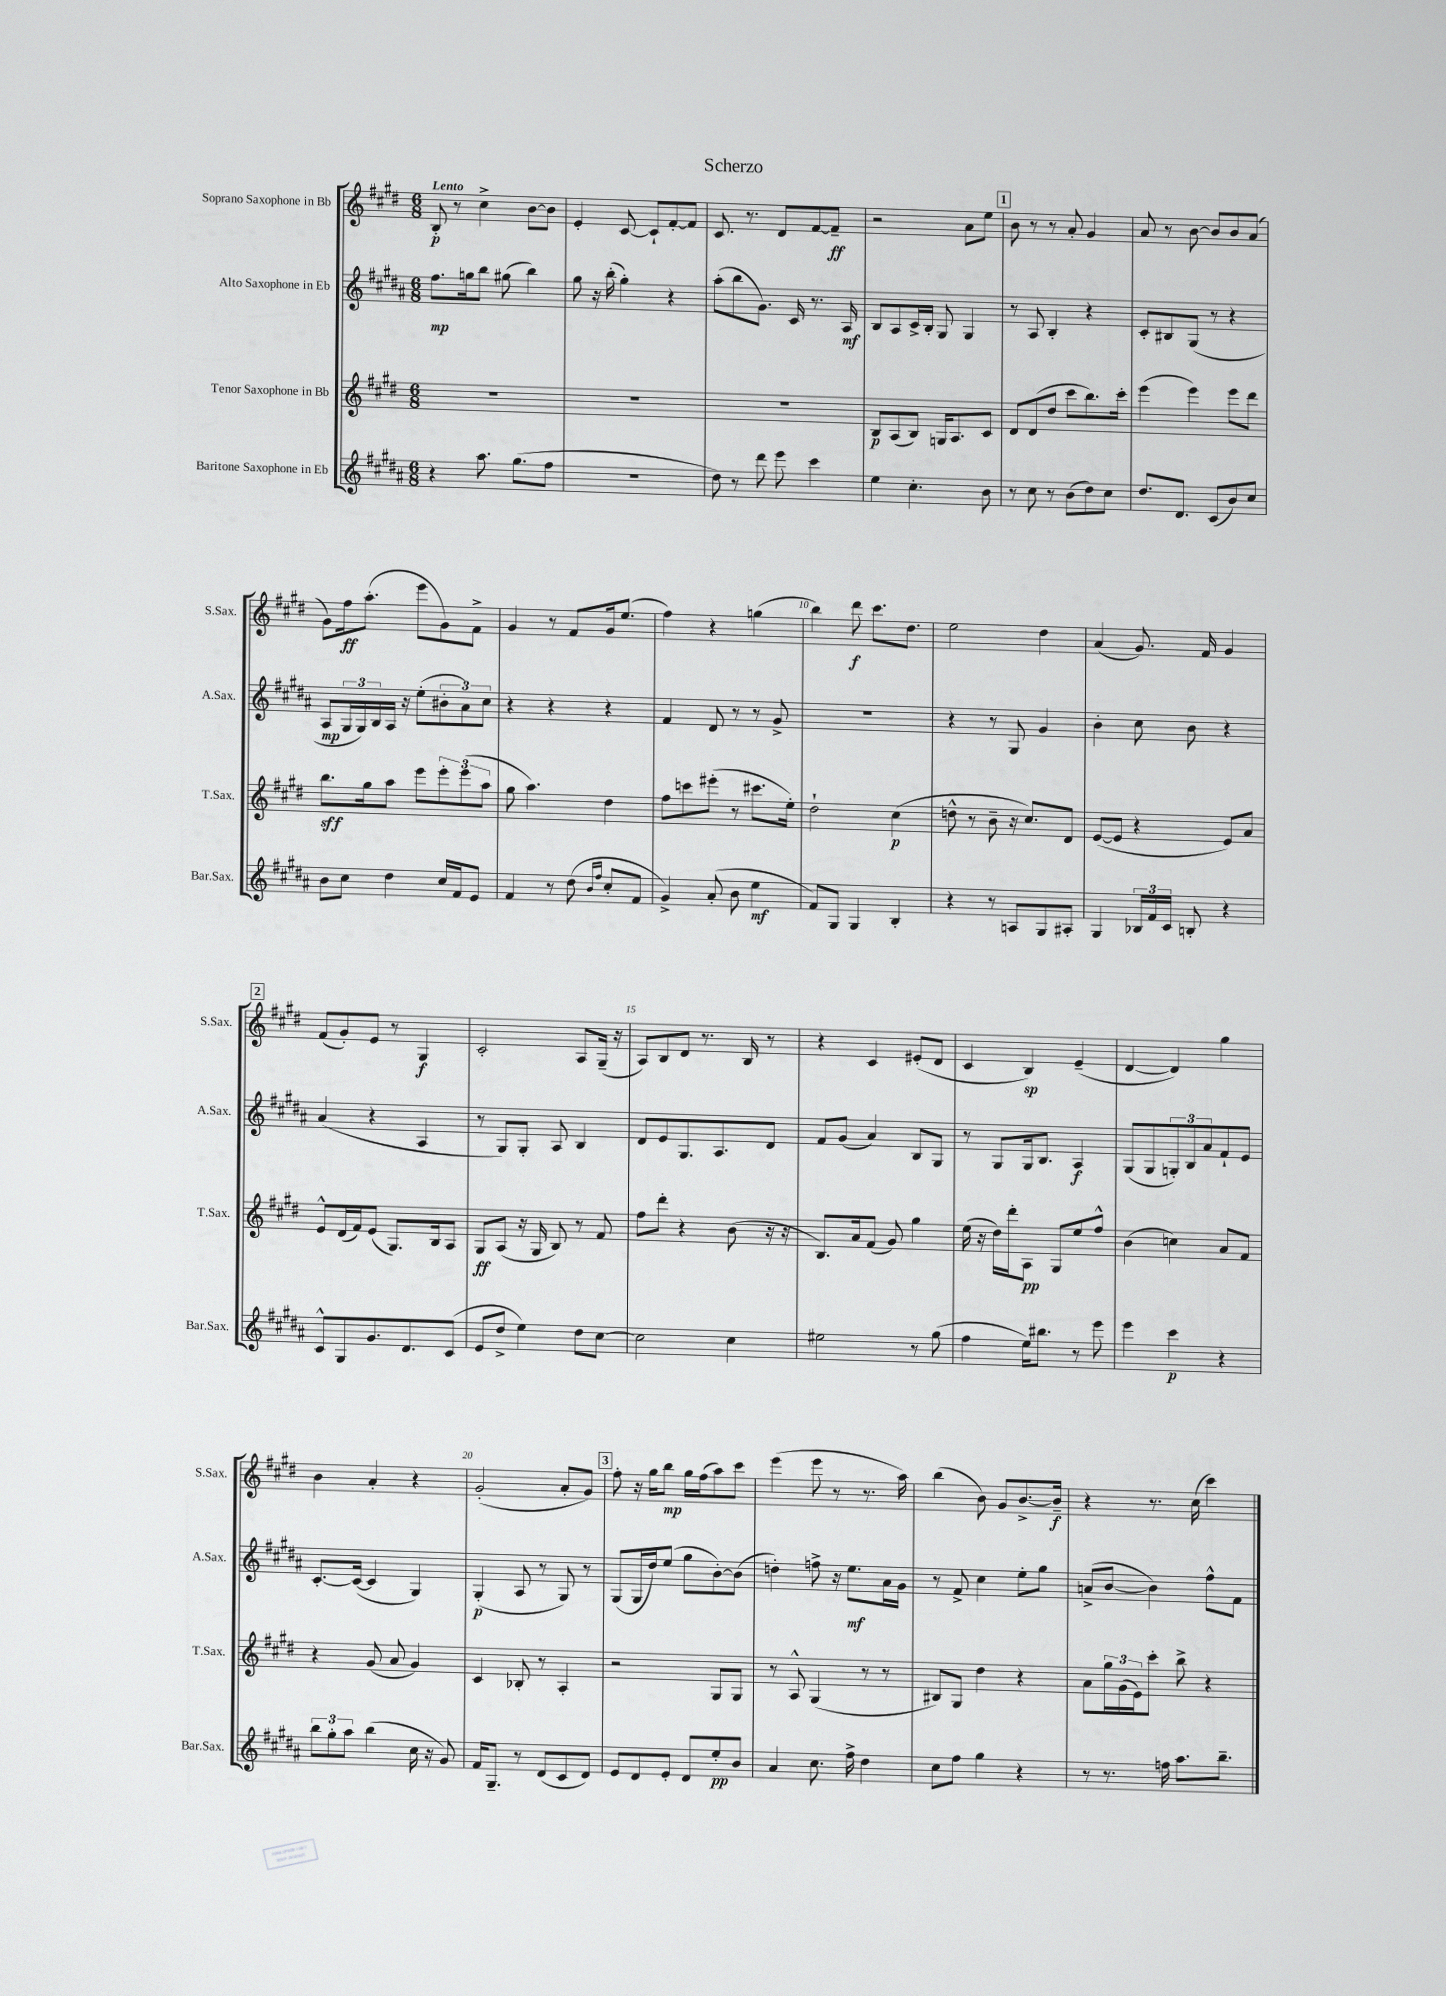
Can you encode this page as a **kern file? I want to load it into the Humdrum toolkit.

**kern	**kern	**kern	**kern
*staff4	*staff3	*staff2	*staff1
*clefG2	*clefG2	*clefG2	*clefG2
*k[f#c#g#d#a#]	*k[f#c#g#d#]	*k[f#c#g#d#a#]	*k[f#c#g#d#]
*M6/8	*M6/8	*M6/8	*M6/8
4r	2.r	8.ff#	8B'
.	.	.	8r
.	.	16gg	.
8.aa#	.	8bb	4cc#^
.	.	(8gg#	.
(8.gg#	.	.	.
.	.	4bb)	[8b
8ff#	.	.	8b]
=	=	=	=
2.r	2.r	8gg#	4e'
.	.	16r	.
.	.	(16bb'	.
.	.	4gg#')	[8c#
.	.	.	8c#`]
.	.	4r	[8f#'
.	.	.	8f#]
=	=	=	=
8dd#)	2.r	(8aa#'	8.c#
8r	.	8bb	.
.	.	.	8.r
8ddd#	.	8.g#)	.
8eee	.	.	8d#
.	.	16c#	.
4ccc#	.	8.r	[8f#
.	.	.	8f#~]
.	.	16A#	.
=	=	=	=
4ee	8B	8B	2r
.	(8A	8A#	.
4.cc#'	8B)	16c#^	.
.	.	16B'	.
.	16G	8G#	.
.	8.A	.	.
.	.	4G#	8a
8b	8c#	.	8ee
=	=	=	=
8r	8d#	8r	8b
8cc#	(8d#	8A#	8r
8r	8dd#	4B'	8r
(8b	8ccc#	.	8a'
8dd#)	8.bb)	4r	4g#
8cc#	.	.	.
.	16ccc#'	.	.
=	=	=	=
8.dd#	(4eee	8c#'	8a
.	.	8B#	8r
8.d#	.	.	.
.	4eee)	(8G#	[8b
(8c#	.	8r	8b]
8b)	8eee	4r	8b
8cc#	8ddd#	.	(8a
=	=	=	=
8b	8.bb	8A#	8g#)
8cc#	.	24G#	16ff#
.	.	24G#)	.
.	16gg#	.	(8.aa'
.	.	24B	.
4dd#	8aa	16A#	.
.	.	16r	.
.	8eee	(8ee'	8eee
16cc#	12eee'	12b#'	8g#)
16f#	.	.	.
.	(12eee	12a#)	.
8e	.	.	8f#^
.	12aa	12cc#	.
=	=	=	=
4f#	8gg#	4r	4g#
.	4.aa)	.	.
8r	.	4r	8r
(8dd#	.	.	8f#
16qqb	.	.	.
16qqff#	.	.	.
8cc#'	4dd#	4r	16g#
.	.	.	(8.ee
8f#	.	.	.
=	=	=	=
4g#^)	8ff#	4f#	4ff#)
.	8ccc	.	.
(8a#'	(8eee#'	8d#	4r
8b	8r	8r	.
4ee	8.ccc#	8r	(4gg
.	.	8g#^	.
.	16ee')	.	.
=	=	=	=
8f#)	2dd#`	2.r	4bb)
8G#	.	.	.
4G#	.	.	8ddd#
.	.	.	8.ccc#
4B'	(4cc#	.	.
.	.	.	8.dd#
=	=	=	=
4r	8dd^^	4r	2ee
.	8r	.	.
8r	8b~	8r	.
8A	16r	8G#	.
.	8.cc#)	.	.
8G#	.	4g#	4dd#
8A#'	8d#	.	.
=	=	=	=
4G#	([8e	4b'	(4a
.	8e]	.	.
24B-	4r	8cc#	8.g#)
24f#	.	.	.
24c#	.	.	.
8B'	.	8b	.
.	.	.	16f#
4r	8e)	4r	4g#
.	8a	.	.
=	=	=	=
8c#^^	8e^^	(4a#	(8f#
8G#	(16d#	.	8g#')
.	16f#)	.	.
8.g#	(8e	4r	8e
.	8.G#)	.	8r
8.d#	.	.	.
.	.	4A#	4G#
.	16B	.	.
(8c#	8A	.	.
=	=	=	=
8e	8G#	8r	2c#'
8dd#^	(8A	8G#)	.
4ee)	16r	8G#'	.
.	16G#	.	.
.	8B)	8A#	.
8dd#	8r	4B	8A
[8cc#	8f#	.	(16G#~
.	.	.	16r
=	=	=	=
2cc#]	8ff#	8d#	8A)
.	8ddd#'	8e	8B
.	4r	8.G#	8d#
.	.	.	8.r
.	.	8.A#	.
4cc#	(8b	.	.
.	.	.	16B
.	16r	8d#	8r
.	16r	.	.
=	=	=	=
2ee#	8.B)	8f#	4r
.	.	(8g#	.
.	16a	.	.
.	(8f#	4a#)	4c#
.	8g#)	.	.
8r	4gg#	8B	(8e#'
(8gg#	.	8G#	8d#
=	=	=	=
4ff#	(16ee	8r	4c#
.	16r	.	.
.	16dd#)	8G#	.
.	16ddd#'	.	.
16ee)	8A	16G#	4B)
8.bb#	.	8.B	.
.	8G#	.	.
8r	8ee	4A#	(4e~
8eee	8ff#^^	.	.
=	=	=	=
4eee	(4b	(8G#	[4d#
.	.	8G#	.
4ccc#	4cc)	12G')	4d#])
.	.	12B	.
.	.	12a#	.
4r	8a	8f#`	4gg#
.	8f#	8e	.
=	=	=	=
12bb	4r	[8.c#'	4b
12gg#'	.	.	.
12aa#	.	.	.
.	.	(16c#_	.
(4bb	(8g#	4c#]	4a'
.	8a	.	.
16cc#	4g#)	4G#)	4r
16r	.	.	.
8g#)	.	.	.
=	=	=	=
16f#	4c#	(4G#'	(2g#'
8.G#~	.	.	.
8r	8B-'	8A#	.
(8d#	8r	8r	.
8c#	4A'	8G#)	8a'
8d#)	.	8r	8g#)
=	=	=	=
8e	2r	(8G#	8ff#'
8d#	.	16G#	16r
.	.	16dd#)	16gg#
8e'	.	(8ee	8bb
8d#	.	8gg#	16gg#
.	.	.	(16ff#
8ee'	8G#	[8b')	8aa)
8b	8G#	(8b]	8ccc#
=	=	=	=
4a#	8r	4dd')	(4eee
.	8A^^	.	.
8.cc#	(4G#	8ff^	8eee
.	.	16r	8r
16ff#^	.	8.ee	.
4dd#	8r	.	8.r
.	8r	16a#	.
.	.	16g#	16aa)
=	=	=	=
8cc#	8B#)	8r	(4bb
8ff#	8G#	8f#^	.
4gg#	4dd#	4cc#	8b)
.	.	.	8g#
4r	4r	8ee'	[8.b^
.	.	8gg#	.
.	.	.	16b~]
=	=	=	=
8r	8a	(8a^	4r
8.r	24gg#	[8b	.
.	(24g#	.	.
.	24e)	.	.
.	8ccc#'	4b])	8.r
16ff	.	.	.
8.aa#	8bb^	.	.
.	.	.	(16cc#
.	4r	8ff#^^	4ccc#)
8.bb~	.	.	.
.	.	8f#	.
==	==	==	==
*-	*-	*-	*-
